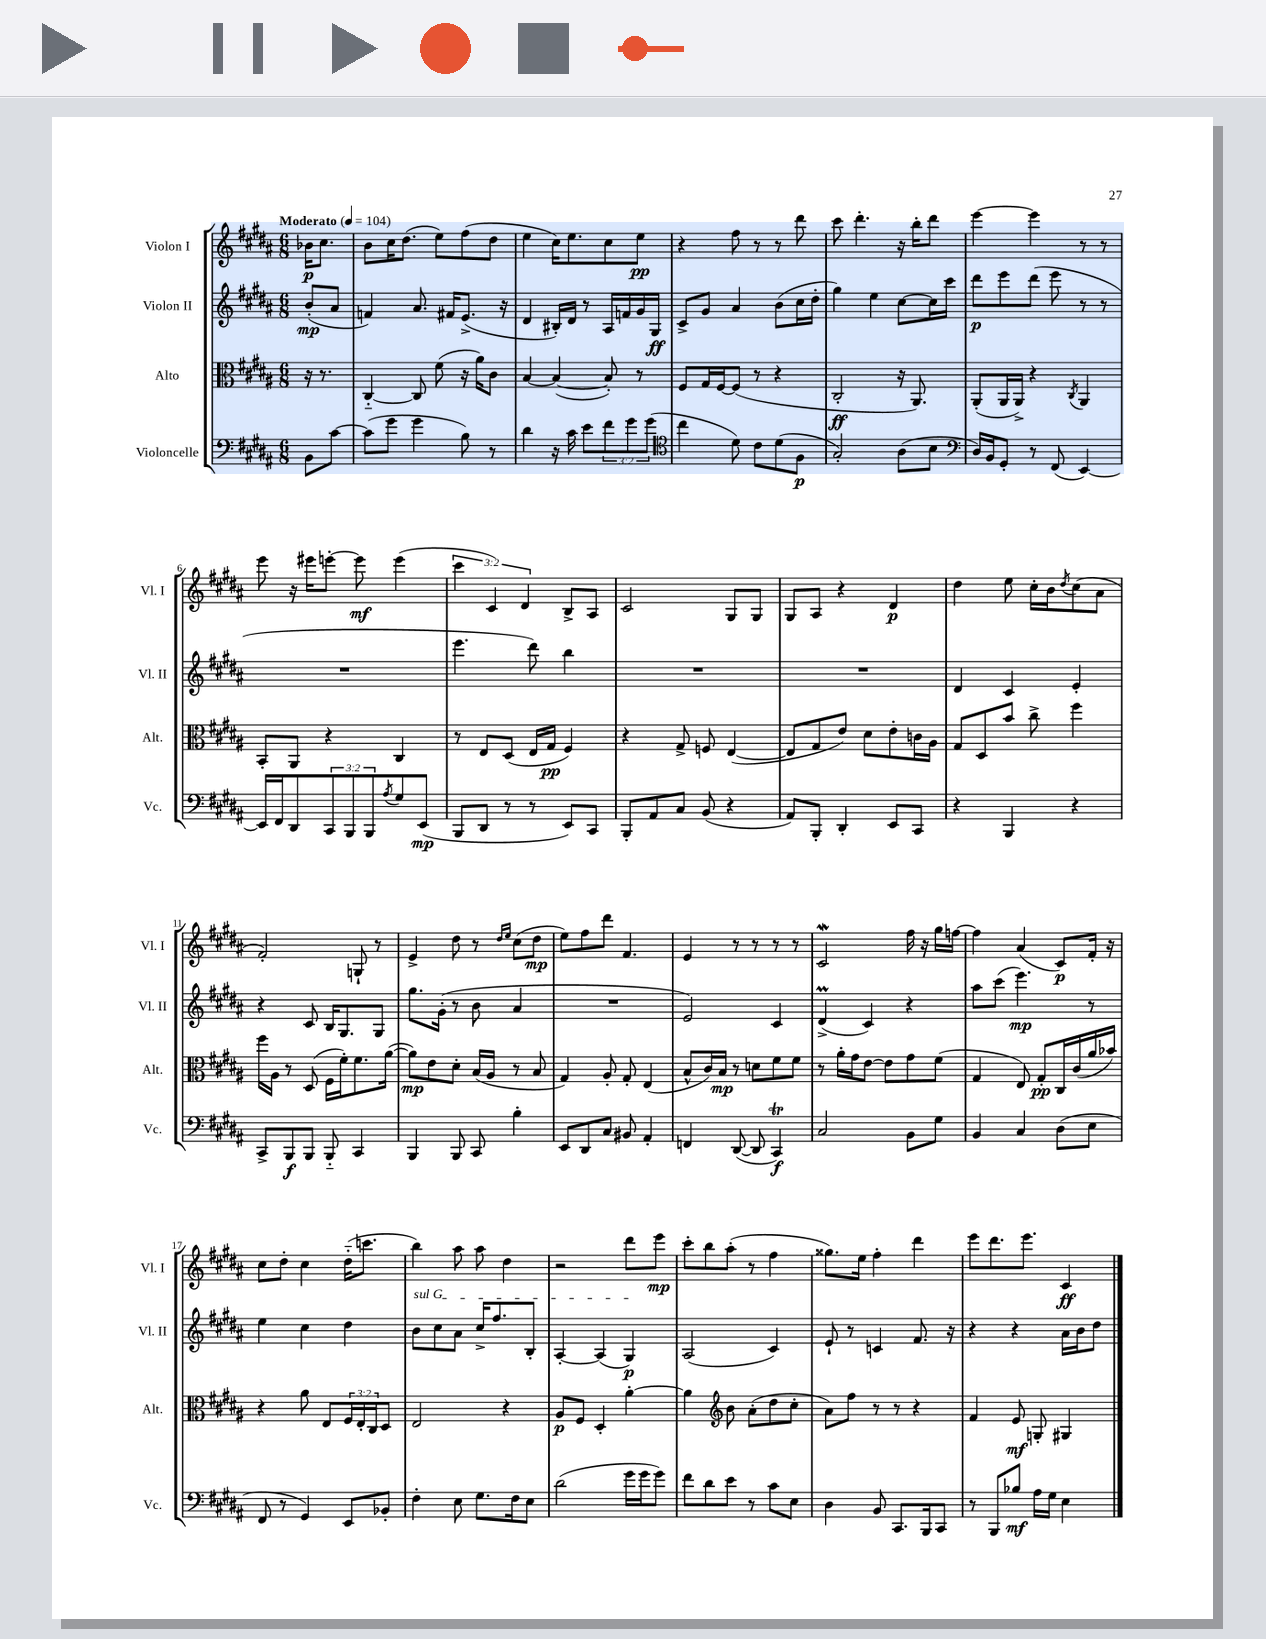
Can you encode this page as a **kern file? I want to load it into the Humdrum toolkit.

**kern	**kern	**kern	**kern
*staff4	*staff3	*staff2	*staff1
*clefF4	*clefC3	*clefG2	*clefG2
*k[f#c#g#d#a#]	*k[f#c#g#d#a#]	*k[f#c#g#d#a#]	*k[f#c#g#d#a#]
*M6/8	*M6/8	*M6/8	*M6/8
*MM104	*MM104	*MM104	*MM104
8BB\L	16r	(8b'/L	16b-\LK
.	8.r	.	8.cc#\J
[8c#\J	.	8a#/J	.
=	=	=	=
(8c#\]L	[4C#'~/	4f/)	8b\L
8g#\J	.	.	16cc#\K
.	.	.	(8.dd#\J
4g#\	8C#/]	8.a#/	.
.	(8f#\	.	8ee\L)
.	.	16f#/LK	.
8B\)	16r	(8.e^/J	(8ff#\
.	16a#\LK)	.	.
8r	8c#\J	.	8dd#\J
.	.	16r	.
=	=	=	=
4d#\	[4B/	4d#/	4ee\
16r	(4B/_	16B#'/LL)	16cc#\LK)
16c#\	.	16d#/JJ	8.ee\
8e\L	.	8r	.
12f#\	8B'/])	16A#/LL	8cc#\
.	.	16f/	.
12g#\	.	.	.
.	8r	16g#/	8ee\J
(12g#\J	.	.	.
.	.	16G#/JJ	.
=	=	=	=
*clefC4	*	*	*
4cc#\	8F#/L	8c#^/L	4r
.	16G#/L	8g#/J	.
.	[16F#/J	.	.
8d#\)	(8F#/]J	4a#/	8ff#\
8c#\L	8r	.	8r
(8d#\	4r	(8b\L	8r
8F#\J	.	16cc#\L	8ddd#\
.	.	16dd#'\JJ	.
=	=	=	=
2G#'/)	2C#'/	4gg#\)	8ccc#\
.	.	.	4.ddd#'\
.	.	4ee\	.
(8A#\L	16r	[8cc#\L	16r
.	8.AA#/)	.	16bb'\LK
8B\J	.	16cc#\]L	8ddd#\J
.	.	16ccc#\JJ	.
=	=	=	=
*clefF4	*	*	*
16D#/LL)	(8AA#'/L	8ddd#\L	[4eee\
16BB/J	.	.	.
8GG#'/J	16AA#/L	8eee\	.
.	16AA#^/JJ)	.	.
8r	4r	(8ddd#\J	4eee\]
(8FF#/	.	8eee\	.
.	8qC#/	.	.
[4EE/)	4AA#/	8r	8r
.	.	8r	8r
=	=	=	=
16EE/]LL	8BB'/L	2.r	8eee\
16FF#/J	.	.	.
8DD#/	8AA#/J	.	16r
.	.	.	16eee#\LK
12CC#/	4r	.	[8eee'\J
12BBB/	.	.	.
.	.	.	8eee\]
12BBB/	.	.	.
8qA#/	.	.	.
8G#/	4C#/	.	(4eee\
(8EE/J	.	.	.
=	=	=	=
8BBB/L	8r	4.eee\	6ccc#\
8DD#/J	8E/L	.	.
.	.	.	6c#/)
8r	(8D#/J	.	.
.	.	.	6d#/
8r	16E/LL	8ddd#\)	.
.	16G#/JJ	.	.
8EE/L)	4F#/)	4bb\	8B^/L
8CC#/J	.	.	8A#/J
=	=	=	=
8BBB'/L	4r	2.r	2c#/
8AA#/	.	.	.
8C#/J	8G#^/	.	.
(8BB/	8F/	.	.
4r	([4E/	.	8G#/L
.	.	.	8G#/J
=	=	=	=
8AA#/L)	8E/]L	2.r	8G#/L
8BBB'/J	8G#/	.	8A#/J
4DD#'/	8e/J)	.	4r
.	8d#\L	.	.
8EE/L	8e'\	.	4d#/
8CC#/J	16c\L	.	.
.	16A#\JJ	.	.
=	=	=	=
4r	8G#/L	4d#/	4dd#\
.	8D#/	.	.
4BBB/	8b/J	4c#/	8ee\
.	8cc#^\	.	16cc#'\LL
.	.	.	16b\J
.	.	.	8qdd#/
4r	4ff#\	4e'/	(8cc#\
.	.	.	8a#\J
=	=	=	=
8CC#^/L	16ff#\LL	4r	2f#'/)
.	16A#\JJ	.	.
8BBB/	8r	.	.
8BBB/J	(8D#/	8c#/	.
8BBB'~/	16F#\LL	16B/LK	.
.	16f#'\J)	8.G#/	.
4CC#/	8.f#\	.	8G`/
.	.	8G#/J	8r
.	([16a#\Jk	.	.
=	=	=	=
4BBB/	8a#\]L)	8.gg#\L	4e^/
.	8e\	.	.
.	.	(16g#'\Jk	.
8BBB/	8d#'\J	8r	8dd#\
8CC#/	(16B/LL	8b\	8r
.	16A#/JJ	.	.
.	.	.	16qqdd#/LL
.	.	.	16qqee/JJ
4B'\	8r	4a#/	(8cc#\L
.	8B/	.	8dd#\J
=	=	=	=
8EE/L	4G#/)	2.r	8ee\L)
8DD#/	.	.	8ff#\
8C#/J	8A#'/	.	8ddd#\J
8BB#/	8G#'/	.	4.f#/
4AA#'/	(4E/	.	.
=	=	=	=
4FF/	8B^^/L	2e/)	4e/
.	16c#/L)	.	.
.	16B/JJ	.	.
([8DD#/	8r	.	8r
8DD#/]	8d\L	.	8r
4CC#/)	8f#\	4c#/	8r
.	8f#\J	.	8r
=	=	=	=
2C#/	8r	(4d#^/	2c#/
.	16a#'\LL	.	.
.	16g#\J	.	.
.	[8e\J	4c#/)	.
.	8e\]L	.	.
8BB\L	8g#\	4r	16ff#\
.	.	.	16r
8G#\J	(8f#\J	.	16gg#\LL
.	.	.	[16ff\JJ
=	=	=	=
4BB/	4G#/	8aa#\L	4ff\]
.	.	(8ccc#\J	.
4C#/	8E/)	4.eee\)	(4a#/
.	8G#'/L	.	.
(8D#\L	16C#/L	.	8c#/L)
.	(16c#/	.	.
8E\J	16a#/	8r	16f#'/Jk
.	16b-/JJ)	.	16r
=	=	=	=
8FF#/	4r	4ee\	8cc#\L
8r	.	.	8dd#'\J
4GG#/)	8a#\	4cc#\	4cc#\
.	8E/L	.	.
8EE/L	24F#/L	4dd#\	(16dd#'~\LK
.	24E'/	.	.
.	.	.	8.ccc\J
.	24C#/J	.	.
8BB-'/J	8D#/J	.	.
=	=	=	=
4F#'\	2E/	8b\L	4bb\)
.	.	8cc#\	.
8E\	.	8a#\J	8aa#\
8.G#\L	.	16cc#^/LK	8aa#\
.	.	8.ff#/	.
.	4r	.	4dd#\
16F#\k	.	.	.
8E\J	.	8B'/J	.
=	=	=	=
(2d#\	8A#/L	[4A#'/	2r
.	8F#/J	.	.
.	4D#'/	(4A#/]	.
16g#\LL	[4a#'\	4G#/)	8ddd#\L
16g#\J	.	.	.
8g#\J)	.	.	8eee\J
=	=	=	=
8f#\L	4a#\]	(2A#/	8ccc#'\L
8d#\	.	.	8bb\
*	*clefG2	*	*
8e\J	8b\	.	(8aa#'\J
8r	(8a#'\L	.	8r
8c#\L	8dd#\	4c#/)	4ff#\
8E\J	8cc#'\J	.	.
=	=	=	=
4D#\	8a#\L)	8e`/	8.gg##\L)
.	8ff#\J	8r	.
.	.	.	16ee\Jk
8BB/	8r	4c/	4ff#'\
8.CC#/L	8r	.	.
.	4r	8.f#/	4ddd#\
16BBB/k	.	.	.
8CC#/J	.	.	.
.	.	16r	.
=	=	=	=
8r	4f#/	4r	8eee\L
8BBB/L	.	.	8.ddd#\
8B-/J	8e/	4r	.
.	.	.	8.eee\J
16A#\LL	8G'/	.	.
16G#\JJ	.	.	.
4E\	4G#/	16a#\LL	4c#/
.	.	16b\J	.
.	.	8dd#\J	.
==	==	==	==
*-	*-	*-	*-
